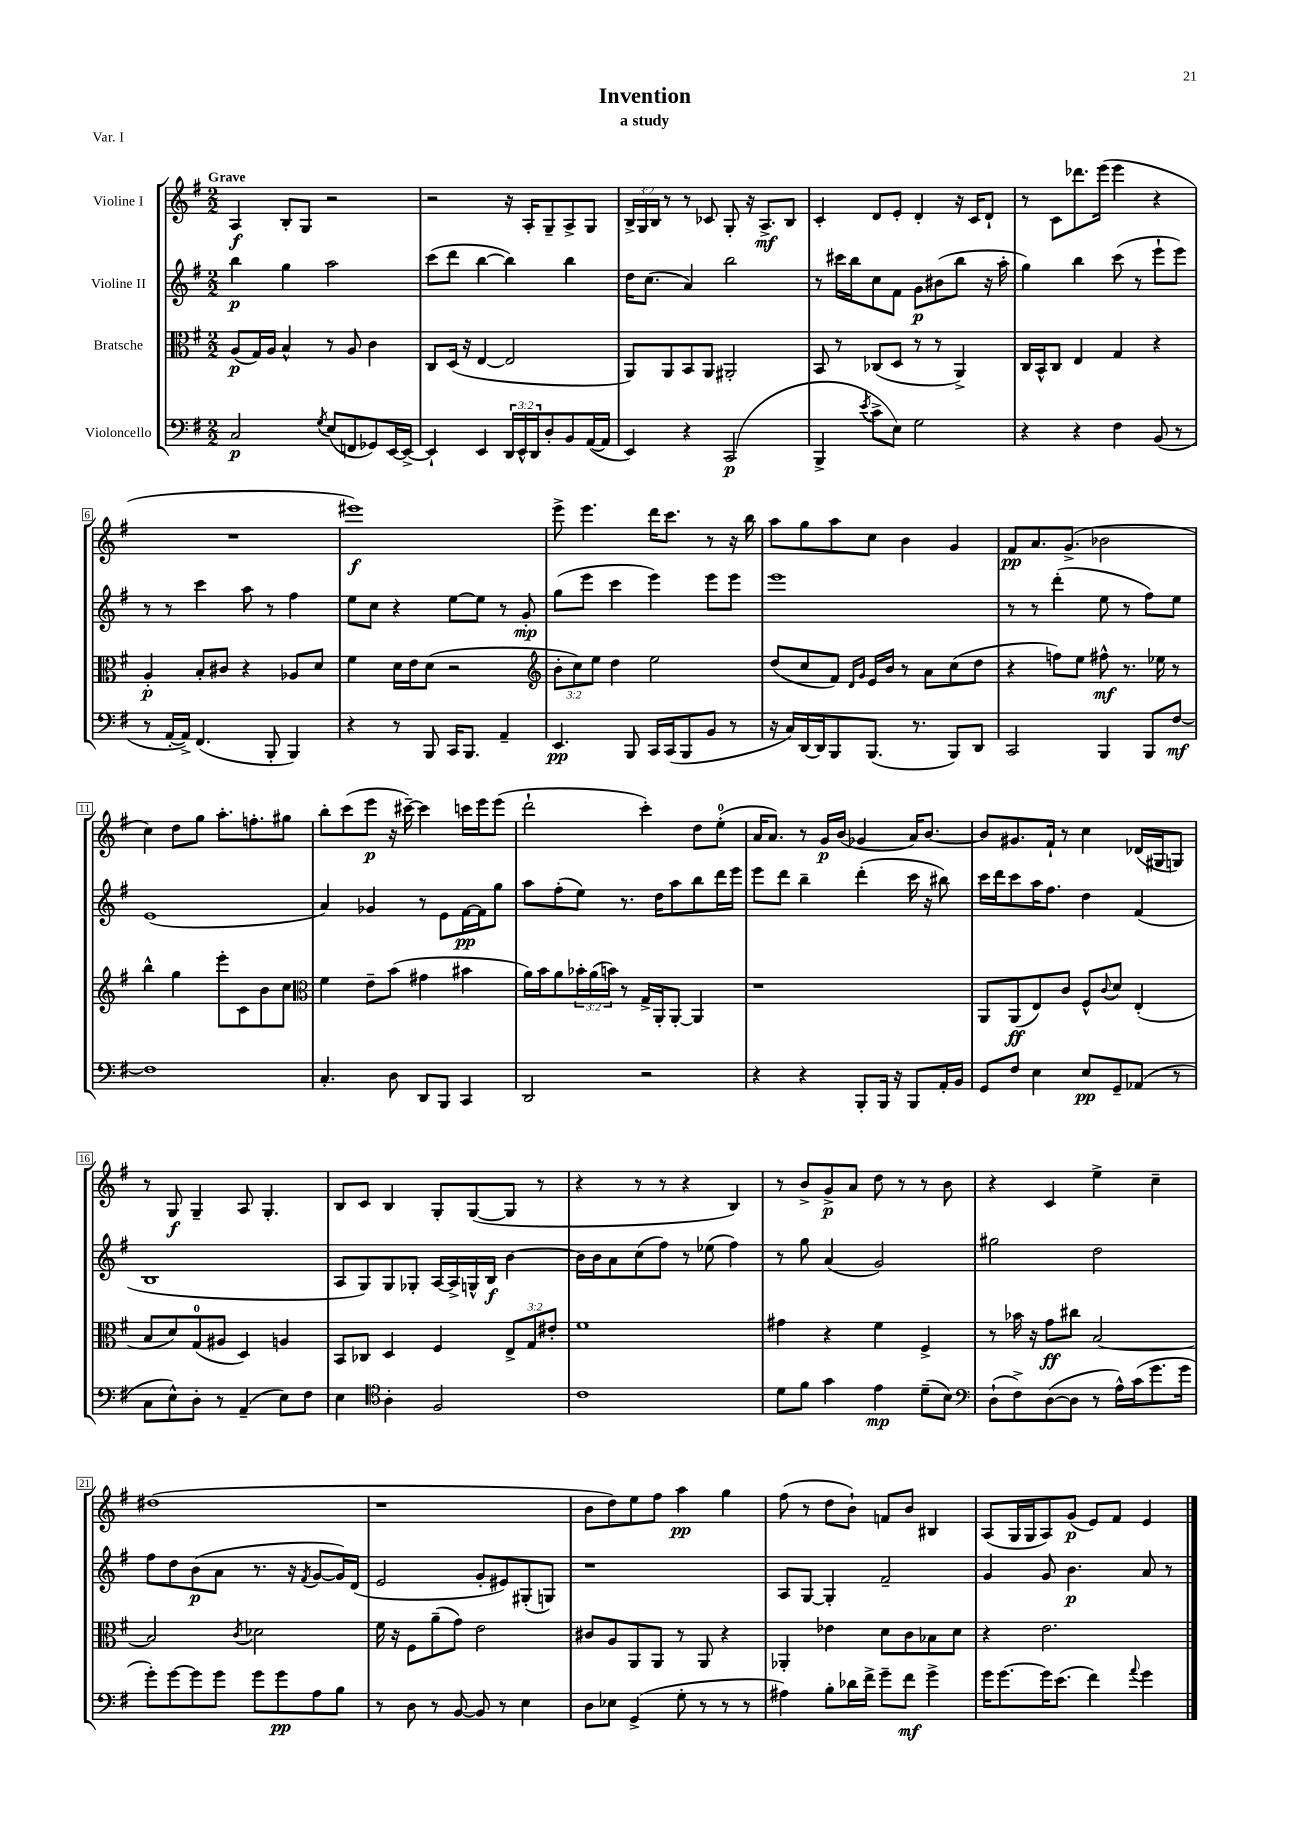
\header { title = "Invention" subtitle = "a study" piece = "Var. I" }
<<
\new StaffGroup <<
\new Staff = "s0" \with { instrumentName = "Violine I" } {
    \clef treble \key g \major \numericTimeSignature \time 2/2 \override Staff.TupletNumber.text = #tuplet-number::calc-fraction-text \tempo "Grave"
    a4\f b8-. g8 r2 |
    r2 r16 a16-. g8-- a8-> g8 |
    \tuplet 3/2 { b16-> g16 b16 } r8 r8 ces'8 g8-. r16 a8.->\mf b8 |
    c'4-. d'8 e'8-. d'4-. r16 c'16 d'8-! |
    r8 c'8 des'''8. e'''16( e'''4 r4 |
    R1 |
    eis'''1\f) |
    e'''8-> e'''4. d'''16 c'''8. r8 r16 b''16 |
    a''8 g''8 a''8 c''8 b'4 g'4 |
    fis'8\pp a'8. g'8.->( bes'2 |
    c''4) d''8 g''8 a''8.-. f''8.-. gis''8 |
    b''8-. c'''8( e'''8\p r16 cis'''16~--) cis'''4 c'''16 e'''16 e'''8( |
    d'''2-! c'''4-.) d''8 e''8-0-.( |
    a'16 a'8.) r8 g'16\p b'16( ges'4 a'16) b'8.~ |
    b'8 gis'8. fis'16-! r8 c''4 des'16( gis16 g8) |
    r8 g8\f g4-- a8 g4.-. |
    b8 c'8 b4 g8-. g8~( g8 r8 |
    r4 r8 r8 r4 b4) |
    r8 b'8-> g'8->\p a'8 d''8 r8 r8 b'8 |
    r4 c'4 e''4-> c''4-- |
    dis''1( |
    r1 |
    b'8 d''8) e''8 fis''8 a''4\pp g''4 |
    fis''8( r8 d''8 b'8-!) f'8 b'8 bis4 |
    a8( g16 g16 a8) g'8\p( e'8) fis'8 e'4 \bar "|." |
}
\new Staff = "s1" \with { instrumentName = "Violine II" } {
    \clef treble \key g \major \numericTimeSignature \time 2/2
    b''4\p g''4 a''2 |
    c'''8( d'''8 b''4~ b''4) b''4 |
    d''16 c''8.( a'4) b''2 |
    r8 cis'''16 b''16 c''8 fis'8 g'8\p bis'8( b''8 r16 a''16-. |
    g''4) b''4 c'''8( r8 e'''8-! e'''8) |
    r8 r8 c'''4 a''8 r8 fis''4 |
    e''8 c''8 r4 e''8~ e''8 r8 g'8-.\mp |
    g''8( e'''8 c'''4 e'''4) e'''8 e'''8 |
    e'''1 |
    r8 r8 d'''4-.( e''8 r8 fis''8) e''8 |
    e'1( |
    a'4) ges'4 r8 e'8 fis'16~\pp fis'16 g''8 |
    a''8 fis''8-.( e''8) r8. d''16 a''8 b''8 d'''16 e'''16 |
    e'''8 d'''8 b''4-- d'''4-.( c'''16 r16 bis''8) |
    c'''16 d'''16 c'''8 a''16 fis''8. d''4 fis'4( |
    b1 |
    a8 g8) g8 ges8-. a16~ a16-> g16-^ b16\f b'4~ |
    b'16 b'16 a'8 c''8( fis''8) r8 ees''8( fis''4) |
    r8 g''8 a'4( g'2) |
    gis''2 d''2 |
    fis''8 d''8 b'8\p( a'8 r8. r16 \acciaccatura { fis'8 } g'8~ g'16) d'16( |
    e'2 g'8-. eis'8) gis8-.( g8) |
    r1 |
    a8 g8~ g4-. fis'2-- |
    g'4 g'8 b'4.\p a'8 r8 \bar "|." |
}
\new Staff = "s2" \with { instrumentName = "Bratsche" } {
    \clef alto \key g \major \numericTimeSignature \time 2/2 \override Staff.TupletNumber.text = #tuplet-number::calc-fraction-text
    a8\p( g16) a16 b4-^ r8 a8 c'4 |
    c8 d16( r16 e4~ e2 |
    a,8) a,8 b,8 a,8 ais,2-. |
    b,8 r8 ces8( d8 r8 r8 a,4->) |
    c16 b,16-^ c8 e4 g4 r4 |
    a4-.\p b8-. cis'8 r4 aes8 d'8 |
    fis'4 d'16 e'16 d'8( r2 |
    \clef treble \tuplet 3/2 { b'8-. c''8) e''8 } d''4 e''2 |
    d''8( c''8 fis'8) \grace { d'16 g'16 } e'16 b'16 r8 a'8 c''8( d''8 |
    r4 f''8) e''8 fis''8-^\mf r8. ees''16 r8 |
    b''4-^ g''4 e'''8-. c'8 b'8 c''8 |
    \clef alto fis'4 e'8-- b'8( gis'4 bis'4 |
    a'16) b'16 a'8 \tuplet 3/2 { bes'16-. a'16( b'16) } r8 g16-> a,16-. a,8~-. a,4 |
    r1 |
    a,8 a,8\ff( e8) c'8 fis8-^ \appoggiatura { c'8 } d'8 e4-.( |
    b8 d'8) g8-0( ais8 d4) a4 |
    b,8 ces8 d4 fis4 \tuplet 3/2 { e8-> g8 eis'8-. } |
    fis'1 |
    gis'4 r4 fis'4 fis4-> |
    r8 bes'16 r16 g'8\ff cis''8 b2~ |
    b2 \acciaccatura { c'8 } des'2 |
    fis'16 r16 fis8 a'8--( g'8) e'2 |
    cis'8 a8 a,8 a,8 r8 a,8 r4 |
    aes,4-. ees'4 d'8 c'8 bes8 d'8 |
    r4 e'2. \bar "|." |
}
\new Staff = "s3" \with { instrumentName = "Violoncello" } {
    \clef bass \key g \major \numericTimeSignature \time 2/2 \override Staff.TupletNumber.text = #tuplet-number::calc-fraction-text
    c2\p \acciaccatura { g8 } e8( f,8 ges,8) e,16~ e,16~-> |
    e,4-! e,4 \tuplet 3/2 { d,16 e,16-^ d,16 } d8-. b,8 a,16~( a,16 |
    e,4) r4 c,2\p( |
    b,,4-> \acciaccatura { e'8 } c'8-> e8) g2 |
    r4 r4 fis4 b,8( r8 |
    r8 a,16~-. a,16->) fis,4.( b,,8-. b,,4) |
    r4 r8 b,,8 c,16 b,,8. a,4-- |
    e,4.\pp b,,8 c,16 c,16( b,,8 b,8 r8 |
    r16 c16) d,16~ d,16 b,,8 b,,8.( r8. b,,8) d,8 |
    c,2 b,,4 b,,8 fis8~\mf |
    fis1 |
    c4.-. d8 d,8 b,,8 c,4 |
    d,2 r2 |
    r4 r4 b,,8-. b,,16 r16 b,,8 a,16-. b,16 |
    g,8 fis8 e4 e8\pp g,8-- aes,8( r8 |
    c8 e8-^) d8-. r8 a,4--( e8) fis8 |
    e4 \clef tenor a4-. fis2 |
    c'1 |
    d'8 fis'8 g'4 e'4\mp d'8--( b8) |
    \clef bass d8-!( fis8->) d8~( d8 r8 a16-^) c'16( g'8. g'16 |
    g'8-.) g'8~ g'8 g'8 g'8 g'8\pp a8 b8 |
    r8 d8 r8 b,8~ b,8 r8 e4 |
    d8 ees8 g,4->( g8-. r8 r8 r8 |
    ais4) b8-. des'16 fis'16-> g'8-- fis'8\mf g'4-> |
    g'16 g'8.~ g'16 e'8.( fis'4) \appoggiatura { a'8 } g'4 \bar "|." |
}
>>
>>
\layout { \context { \Score \override BarNumber.stencil = #(make-stencil-boxer 0.1 0.3 ly:text-interface::print) } }
